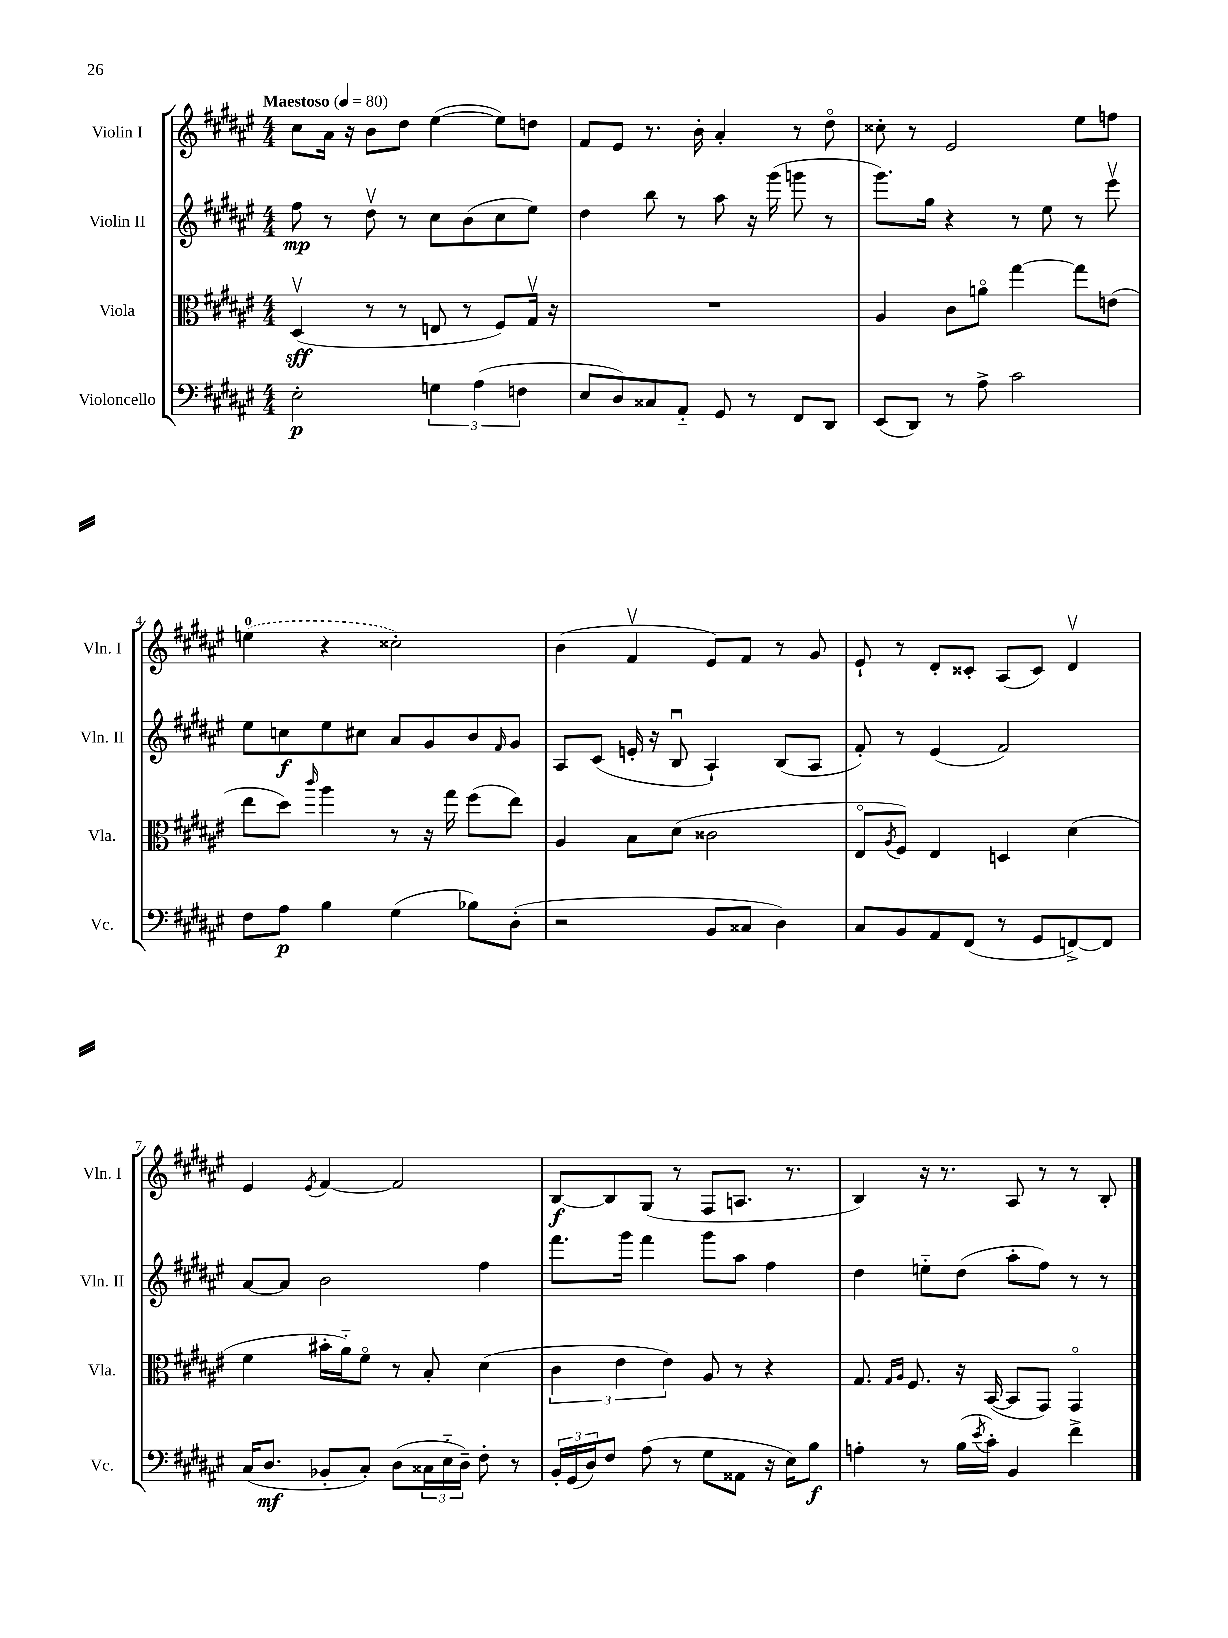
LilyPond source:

<<
\new StaffGroup <<
\new Staff = "s0" \with { instrumentName = "Violin I" shortInstrumentName = "Vln. I" } {
    \clef treble \key fis \major \numericTimeSignature \time 4/4 \tempo "Maestoso" 4 = 80
    cis''8 ais'16 r16 b'8 dis''8 eis''4~( eis''8) d''8 |
    fis'8 eis'8 r8. b'16-. ais'4-. r8 dis''8\flageolet |
    cisis''8-. r8 eis'2 eis''8 f''8 |
    \once \slurDashed e''4-0( r4 cisis''2-.) |
    b'4( fis'4\upbow eis'8) fis'8 r8 gis'8 |
    eis'8-! r8 dis'8-. cisis'8-. ais8( cisis'8) dis'4\upbow |
    eis'4 \acciaccatura { eis'8 } fis'4~ fis'2 |
    b8~\f b8 gis8( r8 fis8 a8. r8. |
    b4) r16 r8. ais8 r8 r8 b8-. \bar "|." |
}
\new Staff = "s1" \with { instrumentName = "Violin II" shortInstrumentName = "Vln. II" } {
    \clef treble \key fis \major \numericTimeSignature \time 4/4
    fis''8\mp r8 dis''8\upbow r8 cis''8 b'8( cis''8 eis''8) |
    dis''4 b''8 r8 ais''8 r16 gis'''16( g'''8 r8 |
    gis'''8.) gis''16 r4 r8 eis''8 r8 eis'''8\upbow |
    eis''8 c''8\f eis''8 cis''8 ais'8 gis'8 b'8 \grace { fis'16 } gis'8 |
    ais8 cis'8( e'16-. r16 b8\downbow ais4-!) b8( ais8 |
    fis'8-.) r8 eis'4( fis'2) |
    ais'8~ ais'8 b'2 fis''4 |
    fis'''8. gis'''16 fis'''4 gis'''8 ais''8 fis''4 |
    dis''4 e''8-_ dis''8( ais''8-. fis''8) r8 r8 \bar "|." |
}
\new Staff = "s2" \with { instrumentName = "Viola" shortInstrumentName = "Vla." } {
    \clef alto \key fis \major \numericTimeSignature \time 4/4
    dis4\upbow\sff( r8 r8 e8 r8 fis8) gis16\upbow r16 |
    R1 |
    ais4 cis'8 a'8\flageolet gis''4~ gis''8 e'8( |
    eis''8 dis''8) \grace { cis'''16 } ais''4 r8 r16 gis''16 fis''8( eis''8) |
    ais4 b8 dis'8( cisis'2 |
    eis8\flageolet \acciaccatura { ais8 } fis8) eis4 d4 dis'4( |
    fis'4 bis'16-. ais'16-_) fis'8\flageolet r8 b8-. dis'4( |
    \tuplet 3/2 { cis'4 eis'4 eis'4) } ais8 r8 r4 |
    gis8. \grace { gis16 ais16 } fis8. r16 b,16~( b,8 gis,8) gis,4\flageolet \bar "|." |
}
\new Staff = "s3" \with { instrumentName = "Violoncello" shortInstrumentName = "Vc." } {
    \clef bass \key fis \major \numericTimeSignature \time 4/4
    eis2-.\p \tuplet 3/2 { g4 ais4( f4 } |
    eis8 dis8) cisis8 ais,8-_ gis,8 r8 fis,8 dis,8 |
    eis,8( dis,8) r8 ais8-> cis'2 |
    fis8 ais8\p b4 gis4( bes8) dis8-.( |
    r2 b,8 cisis8 dis4) |
    cis8 b,8 ais,8 fis,8( r8 gis,8 f,8~->) f,8 |
    cis16( dis8.\mf bes,8-. cis8-.) dis8( \tuplet 3/2 { cisis16 eis16-_ dis16--) } fis8-. r8 |
    \tuplet 3/2 { b,16-. gis,16( dis16) } fis8 ais8( r8 gis8 aisis,8 r16 eis16) b8\f |
    a4-. r8 b16( \acciaccatura { eis'8 } cis'16-.) b,4 fis'4-> \bar "|." |
}
>>
>>
